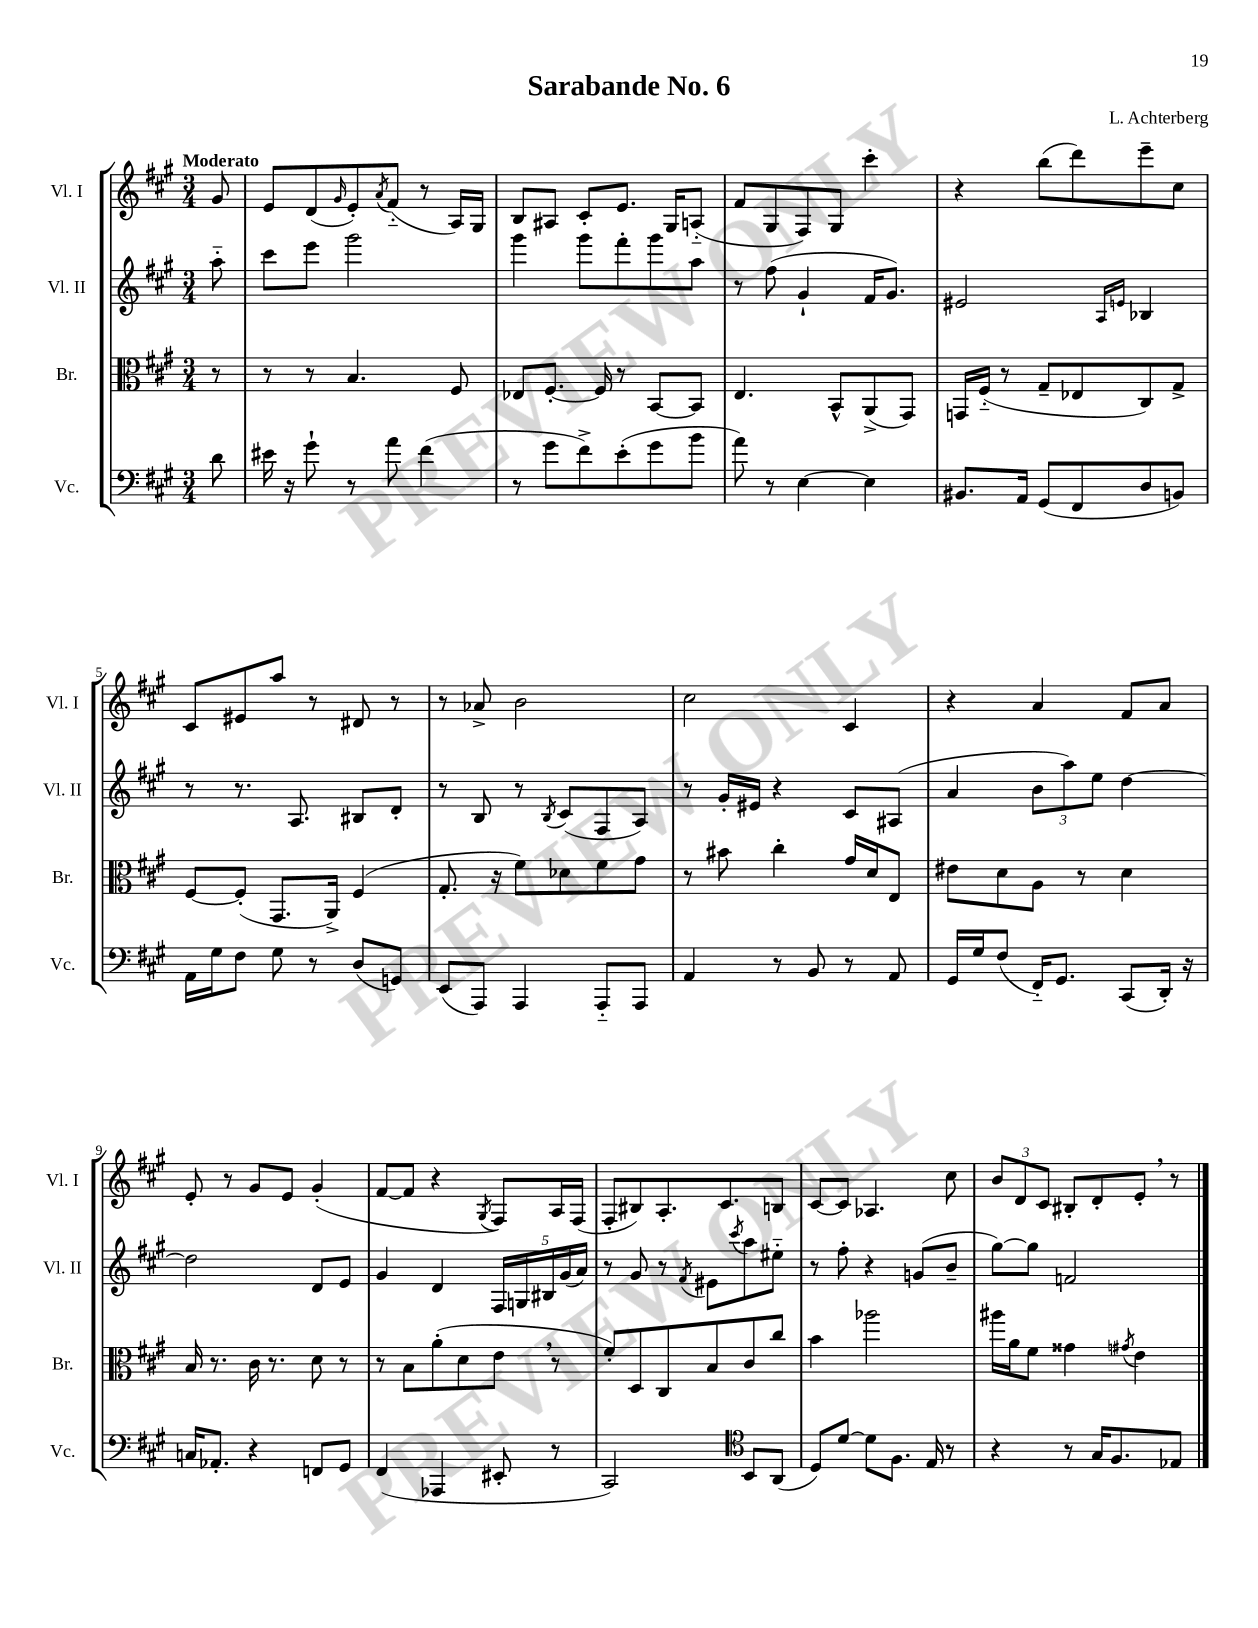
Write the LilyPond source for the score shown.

\header { title = "Sarabande No. 6" composer = "L. Achterberg" }
<<
\new StaffGroup <<
\new Staff = "s0" \with { instrumentName = "Vl. I" shortInstrumentName = "Vl. I" } {
    \clef treble \key a \major \numericTimeSignature \time 3/4 \partial 8 \tempo "Moderato"
    gis'8 |
    e'8 d'8( \grace { gis'16 } e'8-.) \acciaccatura { a'8 } fis'8-_( r8 a16) gis16 |
    b8 ais8 cis'8-. e'8. gis16 a8-_( |
    fis'8 gis8 fis8) gis8 cis'''4-. |
    r4 b''8( d'''8) e'''8-- cis''8 |
    cis'8 eis'8 a''8 r8 dis'8 r8 |
    r8 aes'8-> b'2 |
    cis''2 cis'4 |
    r4 a'4 fis'8 a'8 |
    e'8-. r8 gis'8 e'8 gis'4-.( |
    fis'8~ fis'8 r4 \acciaccatura { gis8 } fis8) a16 fis16( |
    fis8-. bis8) a8.-. cis'8. b8 |
    cis'8~ cis'8 aes4. cis''8 |
    \tuplet 3/2 { b'8 d'8 cis'8 } bis8-. d'8-. e'8-. \breathe r8 \bar "|." |
}
\new Staff = "s1" \with { instrumentName = "Vl. II" shortInstrumentName = "Vl. II" } {
    \clef treble \key a \major \numericTimeSignature \time 3/4 \partial 8
    a''8-_ |
    cis'''8 e'''8 gis'''2 |
    gis'''4 gis'''8 fis'''8-. gis'''8 a''8 |
    r8 fis''8( gis'4-! fis'16 gis'8.) |
    eis'2 \grace { a16 e'16 } bes4 |
    r8 r8. a8. bis8 d'8-. |
    r8 b8 r8 \acciaccatura { b8 } cis'8( fis8 a8) |
    r8 gis'16-. eis'16 r4 cis'8 ais8( |
    a'4 \tuplet 3/2 { b'8 a''8) e''8 } d''4~ |
    d''2 d'8 e'8 |
    gis'4 d'4 \tuplet 5/4 { fis16 g16 bis16 gis'16( a'16) } |
    r8 gis'8 r8 \acciaccatura { fis'8 } eis'8 \acciaccatura { cis'''8 } a''8 eis''8-_ |
    r8 fis''8-. r4 g'8( b'8-- |
    gis''8~) gis''8 f'2 \bar "|." |
}
\new Staff = "s2" \with { instrumentName = "Br." shortInstrumentName = "Br." } {
    \clef alto \key a \major \numericTimeSignature \time 3/4 \partial 8
    r8 |
    r8 r8 b4. fis8 |
    ees8 fis8.~-. fis16 r8 b,8~ b,8 |
    e4. b,8-^ a,8->( gis,8) |
    g,16 fis16-_( r8 gis8-- ees8 cis8) gis8-> |
    fis8~ fis8-.( gis,8. a,16->) fis4( |
    gis8.-. r16 fis'8) des'8 fis'8 gis'8 |
    r8 bis'8 cis''4-. gis'16 d'16 e8 |
    eis'8 d'8 a8 r8 d'4 |
    b16 r8. cis'16 r8. d'8 r8 |
    r8 b8 a'8-.( d'8 e'8 \breathe r8 |
    fis'8-.) d8 cis8 b8 cis'8 cis''8 |
    b'4 aes''2 |
    ais''16 a'16 fis'8 gisis'4 \acciaccatura { gis'8 } e'4 \bar "|." |
}
\new Staff = "s3" \with { instrumentName = "Vc." shortInstrumentName = "Vc." } {
    \clef bass \key a \major \numericTimeSignature \time 3/4 \partial 8
    d'8 |
    eis'16 r16 gis'8-! r8 a'8 fis'4( |
    r8 gis'8 fis'8->) e'8-.( gis'8 b'8 |
    a'8) r8 e4~ e4 |
    bis,8. a,16 gis,8( fis,8 d8 b,8) |
    a,16 gis16 fis8 gis8 r8 d8( g,8) |
    e,8( a,,8) a,,4 a,,8-_ a,,8 |
    a,4 r8 b,8 r8 a,8 |
    gis,16 gis16 fis8( fis,16-_) gis,8. cis,8( d,16-.) r16 |
    c16 aes,8.-. r4 f,8 gis,8 |
    fis,4( aes,,4 eis,8-. r8 |
    cis,2) \clef tenor b,8 a,8( |
    d8) d'8~ d'8 fis8. e16 r8 |
    r4 r8 gis16 fis8. ees8 \bar "|." |
}
>>
>>
